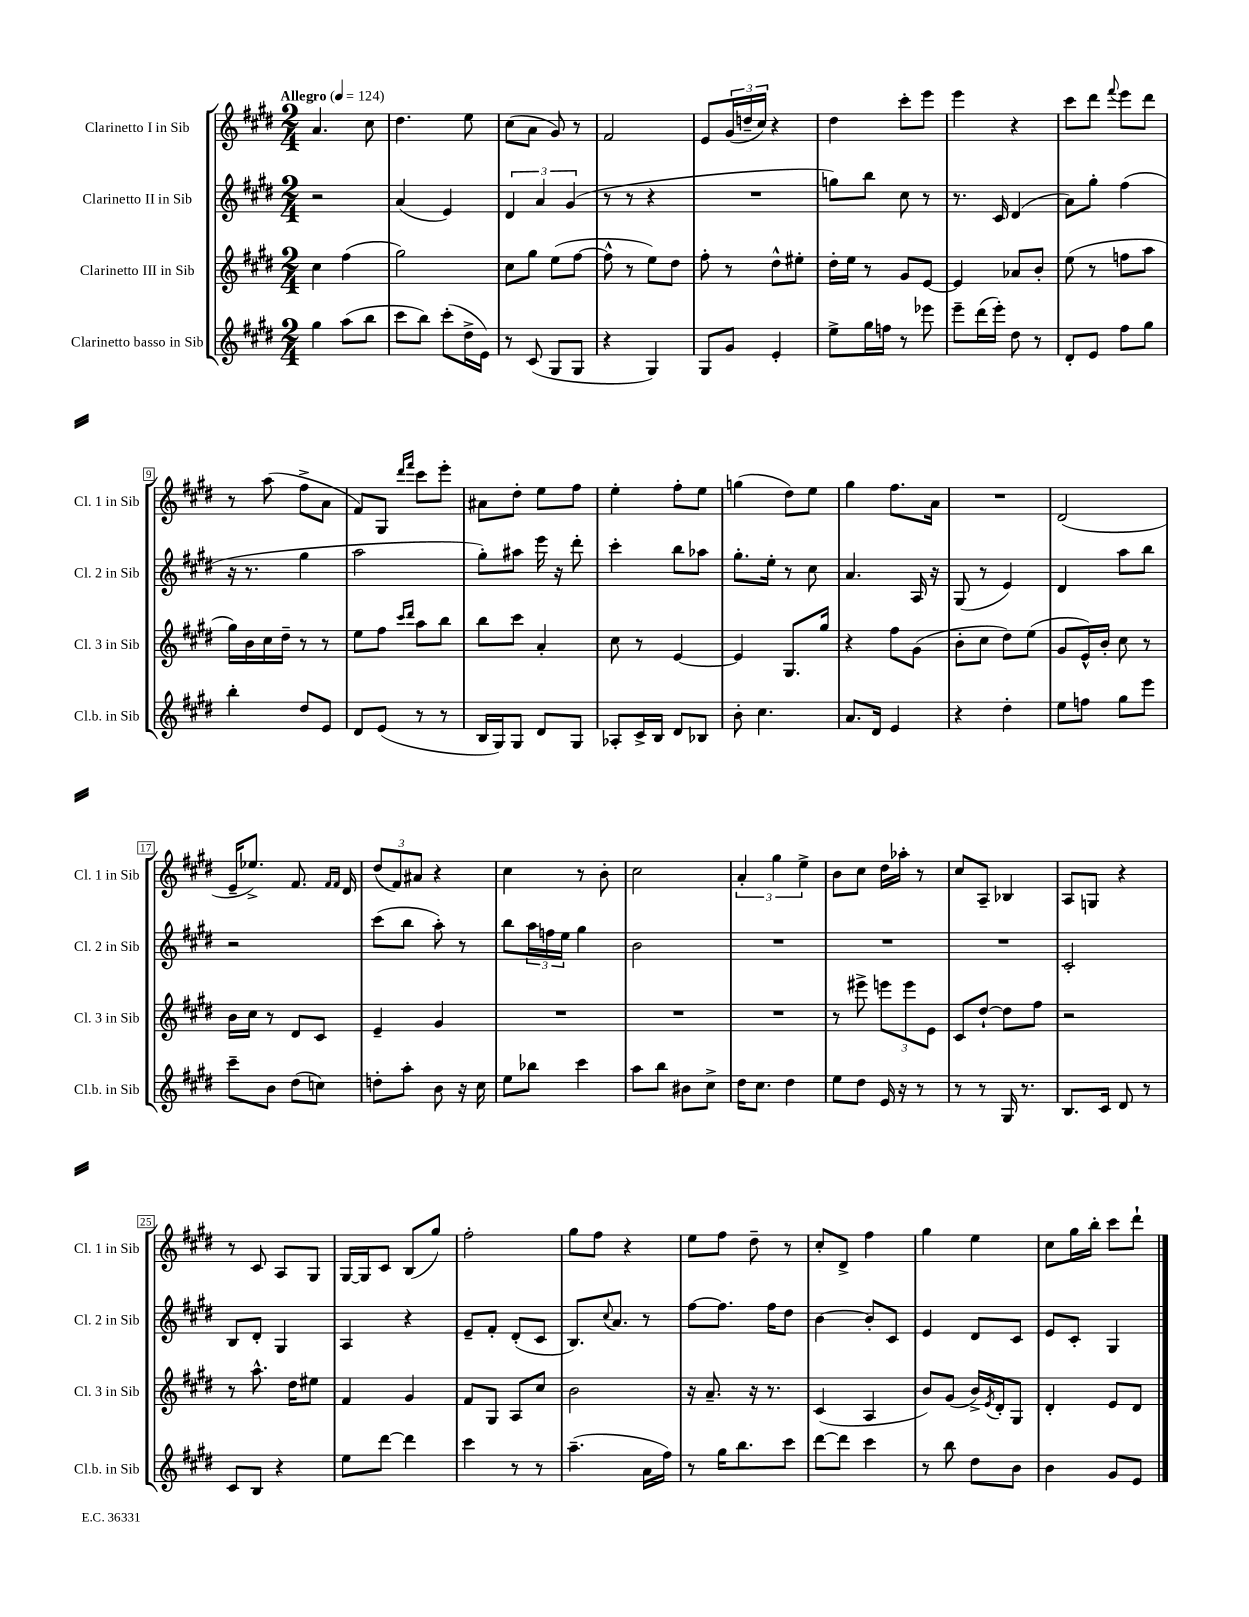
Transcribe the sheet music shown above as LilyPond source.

<<
\new StaffGroup <<
\new Staff = "s0" \with { instrumentName = "Clarinetto I in Sib" shortInstrumentName = "Cl. 1 in Sib" } {
    \clef treble \key e \major \numericTimeSignature \time 2/4 \tempo "Allegro" 4 = 124
    a'4. cis''8 |
    dis''4. e''8 |
    cis''8( a'8 gis'8) r8 |
    fis'2 |
    e'8 \tuplet 3/2 { gis'16( d''16-- cis''16) } r4 |
    dis''4 cis'''8-. e'''8 |
    e'''4 r4 |
    cis'''8 dis'''8 \appoggiatura { fis'''8 } e'''8 dis'''8 |
    r8 a''8( fis''8-> a'8 |
    fis'8) gis8 \grace { dis'''16 fis'''16 } cis'''8 e'''8-. |
    ais'8 dis''8-. e''8 fis''8 |
    e''4-. fis''8-. e''8 |
    g''4( dis''8) e''8 |
    gis''4 fis''8. a'16 |
    R2 |
    dis'2( |
    e'16-- ees''8.->) fis'8. \grace { fis'16 fis'16 } dis'16 |
    \tuplet 3/2 { dis''8( fis'8) ais'8 } r4 |
    cis''4 r8 b'8-. |
    cis''2 |
    \tuplet 3/2 { a'4-. gis''4 e''4-> } |
    b'8 cis''8 dis''16 aes''16-. r8 |
    cis''8 a8-- bes4 |
    a8 g8 r4 |
    r8 cis'8 a8 gis8 |
    gis16~ gis16 cis'8 b8( gis''8) |
    fis''2-. |
    gis''8 fis''8 r4 |
    e''8 fis''8 dis''8-- r8 |
    cis''8-. dis'8-> fis''4 |
    gis''4 e''4 |
    cis''8 gis''16 b''16-. cis'''8 dis'''8-! \bar "|." |
}
\new Staff = "s1" \with { instrumentName = "Clarinetto II in Sib" shortInstrumentName = "Cl. 2 in Sib" } {
    \clef treble \key e \major \numericTimeSignature \time 2/4
    r2 |
    a'4( e'4) |
    \tuplet 3/2 { dis'4 a'4 gis'4( } |
    r8 r8 r4 |
    R2 |
    g''8) b''8 cis''8 r8 |
    r8. cis'16 dis'4( |
    a'8) gis''8-. fis''4( |
    r16 r8. gis''4 |
    a''2 |
    gis''8-.) ais''8 e'''16 r16 dis'''8-. |
    cis'''4-. b''8 aes''8 |
    gis''8.-. e''16-. r8 cis''8 |
    a'4. a16 r16 |
    gis8( r8 e'4) |
    dis'4 a''8 b''8 |
    r2 |
    cis'''8( b''8 a''8-.) r8 |
    b''8 \tuplet 3/2 { a''16 f''16 e''16 } gis''4 |
    b'2 |
    R2 |
    R2 |
    R2 |
    cis'2-. |
    b8 dis'8-. gis4 |
    a4 r4 |
    e'8-- fis'8-. dis'8-.( cis'8 |
    b8.) \appoggiatura { cis''8 } a'8. r8 |
    fis''8~ fis''8. fis''16 dis''8 |
    b'4~ b'8-. cis'8 |
    e'4 dis'8 cis'8 |
    e'8 cis'8-. gis4 \bar "|." |
}
\new Staff = "s2" \with { instrumentName = "Clarinetto III in Sib" shortInstrumentName = "Cl. 3 in Sib" } {
    \clef treble \key e \major \numericTimeSignature \time 2/4
    cis''4 fis''4( |
    gis''2) |
    cis''8 gis''8 e''8( fis''8~ |
    fis''8-^ r8 e''8) dis''8 |
    fis''8-. r8 dis''8-^ eis''8-. |
    dis''16-. e''16 r8 gis'8 e'8~ |
    e'4 aes'8 b'8-. |
    e''8( r8 f''8 a''8 |
    gis''16) b'16 cis''16 dis''16-- r8 r8 |
    e''8 fis''8 \grace { cis'''16 dis'''16 } a''8 b''8 |
    b''8 cis'''8 a'4-. |
    cis''8 r8 e'4~ |
    e'4 gis8. gis''16 |
    r4 fis''8 gis'8( |
    b'8-. cis''8 dis''8) e''8( |
    gis'8 e'16-^) b'16-. cis''8 r8 |
    b'16 cis''16 r8 dis'8 cis'8 |
    e'4-- gis'4 |
    R2 |
    R2 |
    R2 |
    r8 eis'''8-> \tuplet 3/2 { e'''8 e'''8 e'8 } |
    cis'8 dis''8~-! dis''8 fis''8 |
    r2 |
    r8 a''8.-^ dis''16 eis''8 |
    fis'4 gis'4 |
    fis'8 gis8 a8 cis''8 |
    b'2 |
    r16 a'8.-- r16 r8. |
    cis'4( a4 |
    b'8) gis'8( b'16->) \acciaccatura { e'8 } dis'16-. gis8 |
    dis'4-. e'8 dis'8 \bar "|." |
}
\new Staff = "s3" \with { instrumentName = "Clarinetto basso in Sib" shortInstrumentName = "Cl.b. in Sib" } {
    \clef treble \key e \major \numericTimeSignature \time 2/4
    gis''4 a''8( b''8 |
    cis'''8 b''8) cis'''8-.( dis''16-> e'16) |
    r8 cis'8( gis8 gis8 |
    r4 gis4) |
    gis8 gis'8 e'4-. |
    e''8-> gis''16 f''16 r8 ees'''8 |
    e'''8-- dis'''16( e'''16-.) dis''8 r8 |
    dis'8-. e'8 fis''8 gis''8 |
    b''4-. dis''8 e'8 |
    dis'8 e'8( r8 r8 |
    b16 gis16) gis8 dis'8 gis8 |
    aes8-. cis'16-> b16 dis'8 bes8 |
    b'8-. cis''4. |
    a'8. dis'16 e'4 |
    r4 dis''4-. |
    e''8 f''8 gis''8 e'''8 |
    cis'''8-- b'8 dis''8( c''8) |
    d''8-. a''8-. b'8 r16 cis''16 |
    e''8 bes''8 cis'''4 |
    a''8 b''8 bis'8 cis''8-> |
    dis''16 cis''8. dis''4 |
    e''8 dis''8 e'16 r16 r8 |
    r8 r8 gis16 r8. |
    b8. cis'16 dis'8 r8 |
    cis'8 b8 r4 |
    e''8 dis'''8~ dis'''4 |
    cis'''4 r8 r8 |
    a''4.--( a'16 fis''16) |
    r8 gis''16 b''8. cis'''8 |
    dis'''8~ dis'''8 cis'''4 |
    r8 b''8 dis''8 b'8 |
    b'4 gis'8 e'8 \bar "|." |
}
>>
>>
\layout { \context { \Score \override BarNumber.stencil = #(make-stencil-boxer 0.1 0.3 ly:text-interface::print) } }
